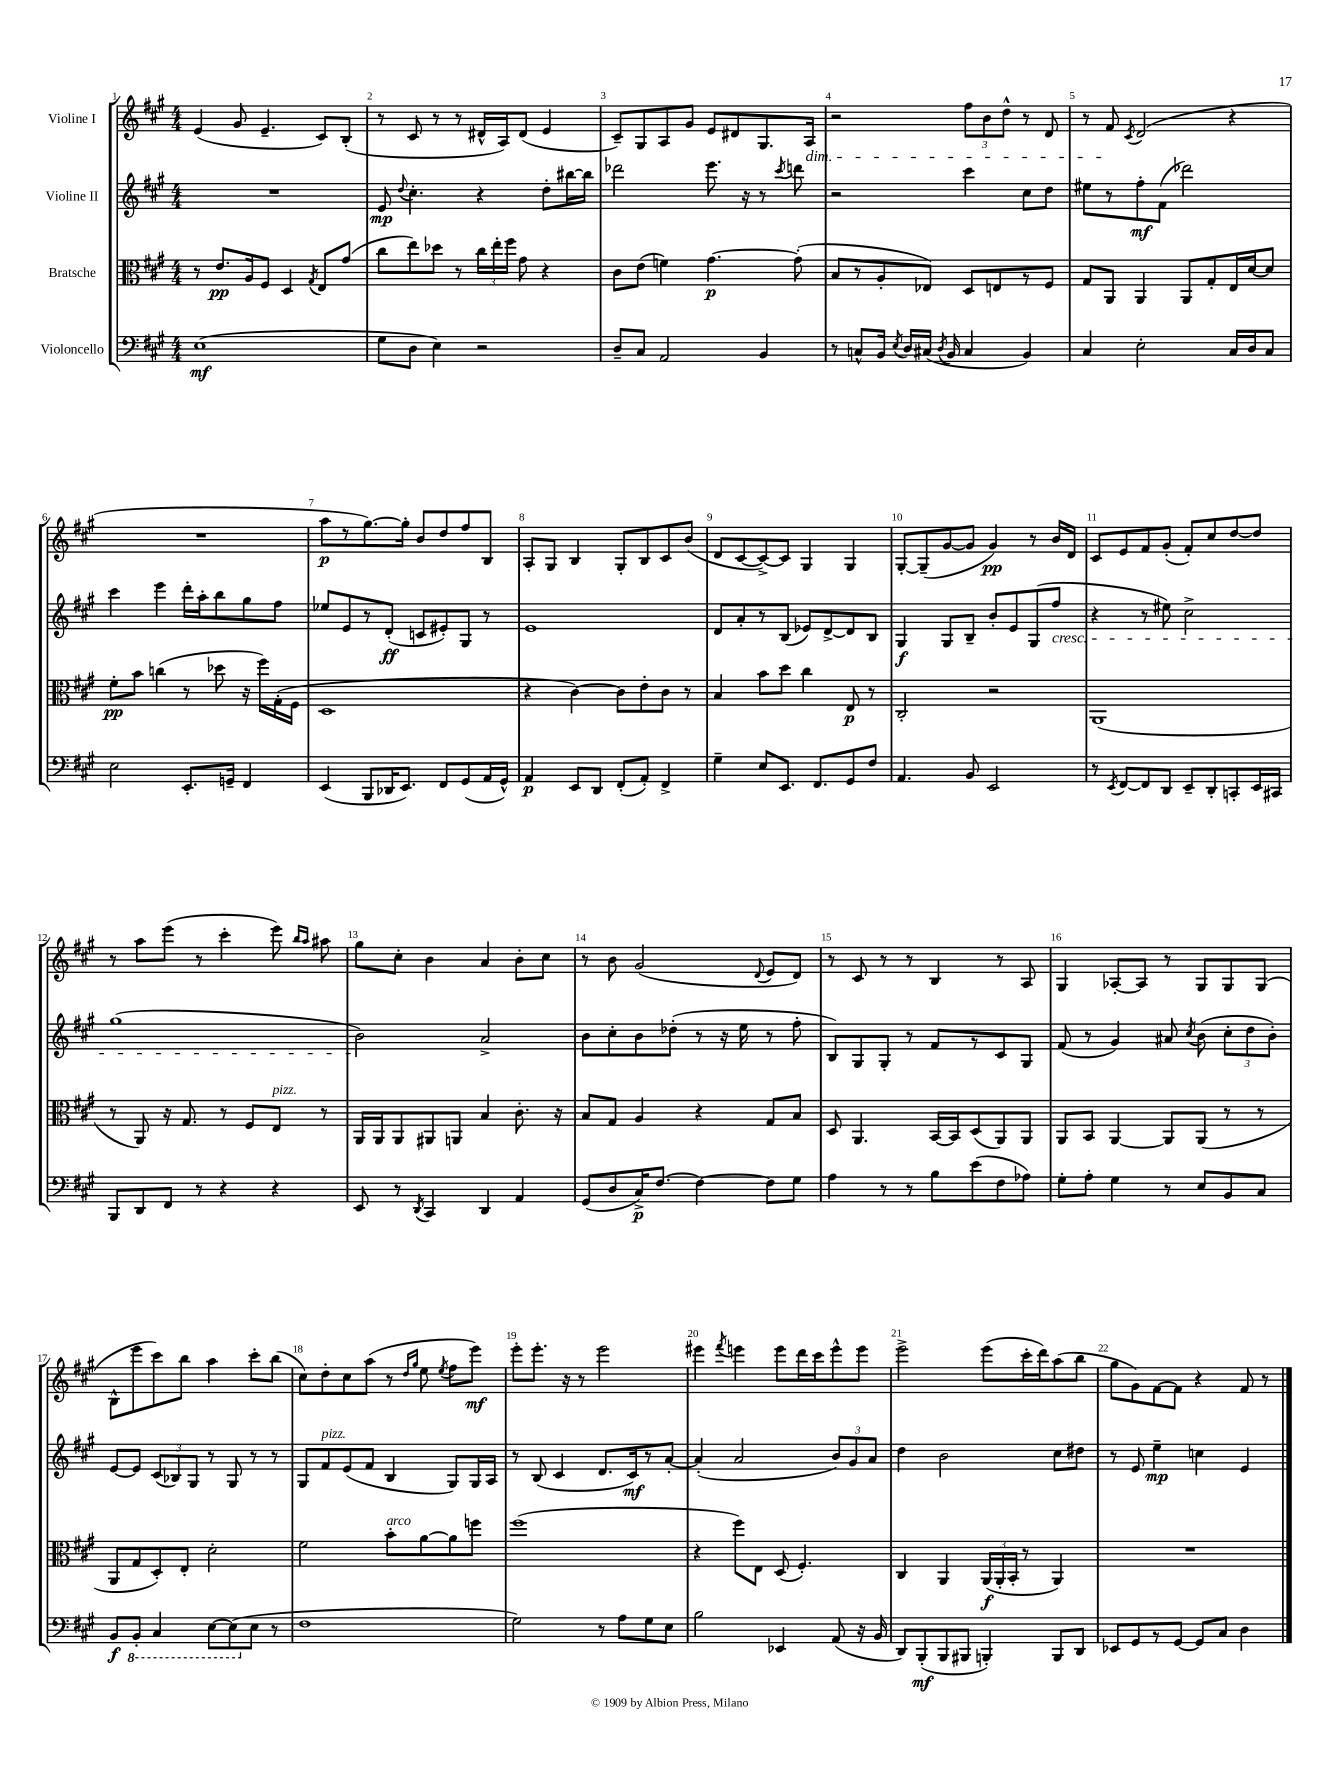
<<
\new StaffGroup <<
\new Staff = "s0" \with { instrumentName = "Violine I" } {
    \clef treble \key a \major \numericTimeSignature \time 4/4
    \autoBeamOff e'4( gis'8 e'4.-- cis'8[) b8]-.( |
    r8 cis'8 r8 r8 dis'16[-^ a16) dis'8]( e'4 |
    cis'8[--) gis8 a8 gis'8] e'8[ dis'8 gis8. a16]\dim |
    r2 \tuplet 3/2 { fis''8[ b'8 d''8]-^ } r8 d'8 |
    r8 fis'8\! \acciaccatura { cis'8 } d'2( r4 |
    R1 |
    a''8[\p r8 gis''8.~) gis''16]-. b'8[ d''8 fis''8 b8] |
    a8[-. gis8] b4 gis8[-. b8 cis'8 b'8]( |
    d'8[ cis'8~ cis'8~->) cis'8] gis4 gis4 |
    gis8[~-. gis8--( gis'8~ gis'8] gis'4\pp) r8 b'16[ d'16] |
    cis'8[ e'8 fis'8 gis'8]-.( fis'8[-.) cis''8 d''8~ d''8] |
    r8 a''8[ e'''8]( r8 cis'''4-. e'''8) \grace { b''16[ a''16] } ais''8 |
    gis''8[ cis''8]-. b'4 a'4 b'8[-. cis''8] |
    r8 b'8 gis'2( \appoggiatura { d'8 } e'8[ d'8]) |
    r8 cis'8 r8 r8 b4 r8 a8 |
    gis4 aes8[~-. aes8] r8 gis8[ gis8 gis8]( |
    b8[-^ e'''8 cis'''8) b''8] a''4 cis'''8[-. b''8]( |
    cis''8[) d''8-. cis''8 a''8]( r8 \grace { d''16[ gis''16] } e''8 \acciaccatura { e''8 } fis''8[ e'''8]\mf) |
    e'''8[-. e'''8.]-. r16 r8 e'''2 |
    eis'''4 \acciaccatura { fis'''8 } e'''4 e'''8[ d'''16 cis'''16 e'''8-^ e'''8] |
    e'''2-> e'''8[( cis'''16-. d'''16) a''8( b''8] |
    gis''8[ gis'8) fis'8~ fis'8] r4 fis'8 r8 \bar "|." |
}
\new Staff = "s1" \with { instrumentName = "Violine II" } {
    \clef treble \key a \major \numericTimeSignature \time 4/4
    \autoBeamOff R1 |
    e'8\mp \appoggiatura { d''8 } cis''4.-. r4 d''8[-. bis''16~ bis''16] |
    des'''2 e'''8. r16 r8 \acciaccatura { cis'''8 } d'''8 |
    r2 cis'''4 cis''8[ d''8] |
    eis''8[ r8 fis''8-.\mf fis'8]( des'''2) |
    cis'''4 e'''4 d'''16[-. a''16-. b''8 gis''8 fis''8] |
    ees''8[ e'8 r8 d'8]-.\ff( c'8[ eis'8-.) gis8] r8 |
    e'1 |
    d'8[ a'8-. r8 b8]( ees'8[) d'8~-> d'8 b8] |
    gis4\f gis8[ b8]-- b'8[-. e'8 gis8( fis''8]\cresc |
    r4 r8 eis''8) cis''2-> |
    gis''1( |
    b'2\!) a'2-> |
    b'8[ cis''8-. b'8 des''8]-.( r8 r16 e''16 r8 fis''8-. |
    b8[) gis8 gis8]-. r8 fis'8[ r8 cis'8 gis8] |
    fis'8( r8 gis'4) ais'8 \acciaccatura { cis''8 } b'8( \tuplet 3/2 { cis''8[-. d''8 b'8]-.) } |
    e'8[~ e'8] \tuplet 3/2 { cis'8[( bes8) gis8] } r8 gis8 r8 r8 |
    gis8[ fis'8^\markup { \italic "pizz." } e'8( fis'8] b4 gis8[) gis16 a16] |
    r8 b8( cis'4 d'8.[ cis'16\mf) r8 a'8]~-. |
    a'4-.( a'2 \tuplet 3/2 { b'8[) gis'8 a'8] } |
    d''4 b'2 cis''8[ dis''8] |
    r8 e'8 e''4--\mp c''4 e'4 \bar "|." |
}
\new Staff = "s2" \with { instrumentName = "Bratsche" } {
    \clef alto \key a \major \numericTimeSignature \time 4/4
    \autoBeamOff r8 e'8.[\pp a16 fis8] d4 \acciaccatura { gis8 } e8[ gis'8]( |
    cis''8[ e''8) des''8] r8 \tuplet 3/2 { cis''16[ e''16-. fis''16] } gis'8 r4 |
    cis'8[ e'8]( f'4) gis'4.~\p gis'8-.( |
    b8[ r8 a8-. ees8]) d8[ e8 r8 fis8] |
    gis8[ a,8] a,4 a,8[ gis8-. e16 d'16~ d'8] |
    fis'8[-.\pp b'8] c''4( r8 des''8 r16 fis''16[) gis16-.( fis16] |
    d1 |
    r4 cis'4~) cis'8[ e'8-. cis'8] r8 |
    b4 b'8[ d''8] cis''4 e8\p r8 |
    cis2-. r2 |
    a,1( |
    r8 a,8) r16 gis8. r8 fis8[ e8]^\markup { \italic "pizz." } r8 |
    a,16[ a,16 a,8 ais,8 a,8] b4 cis'8.-. r16 |
    b8[ gis8] a4 r4 gis8[ b8] |
    d8 a,4. b,16[~ b,16 d8( a,8) a,8] |
    a,8[ b,8] a,4~ a,8[ a,8]( r8 r8 |
    a,8[ gis8 d8-.) e8]-. d'2-. |
    fis'2 b'8[-.^\markup { \italic "arco" } a'8~ a'8 f''8] |
    fis''1( |
    r4 fis''8[) e8] d8( fis4.-.) |
    cis4 a,4 \tuplet 3/2 { a,16[\f( a,16-. b,16]-. } r8 a,4) |
    R1 \bar "|." |
}
\new Staff = "s3" \with { instrumentName = "Violoncello" } {
    \clef bass \key a \major \numericTimeSignature \time 4/4
    \autoBeamOff e1\mf( |
    gis8[ d8] e4) r2 |
    d8[-- cis8] a,2 b,4 |
    r8 c8[-^ b,16] \acciaccatura { e8 } d16[ cis16]( \acciaccatura { d8 } b,16 cis4 b,4) |
    cis4 e2-. cis16[ d16 cis8] |
    e2 e,8.[-. g,16]-- fis,4 |
    e,4( b,,8[ des,16 e,8.]) fis,8[ gis,8( a,16 gis,16]-^) |
    a,4\p e,8[ d,8] fis,8[-.( a,8]-.) fis,4-> |
    gis4-- e8[ e,8.] fis,8.[ gis,8 fis8] |
    a,4. b,8 e,2 |
    r8 \acciaccatura { e,8 } fis,8[~ fis,8 d,8] e,8[-- d,8-. c,8-. e,16 cis,16] |
    b,,8[ d,8 fis,8] r8 r4 r4 |
    e,8 r8 \acciaccatura { d,8 } cis,4 d,4 a,4 |
    gis,8[( d8 cis16->\p) fis8.]~ fis4~ fis8[ gis8] |
    a4 r8 r8 b8[ e'8( fis8 aes8]) |
    gis8[-. a8]-. gis4 r8 e8[ b,8 cis8] |
    b,8[\f \ottava #-1 b,,8]-. cis,4 e,8[~ e,8( \ottava #0 e8] r8 |
    fis1 |
    gis2) r8 a8[ gis8 e8] |
    b2 ees,4 a,8( r16 b,16 |
    d,8[) b,,8-.\mf( b,,8 bis,,8] b,,4-.) b,,8[ d,8] |
    ees,8[ gis,8 r8 gis,8]~ gis,8[ cis8] d4 \bar "|." |
}
>>
>>
\layout { \context { \Score \override BarNumber.break-visibility = ##(#f #t #t) barNumberVisibility = #all-bar-numbers-visible } }
